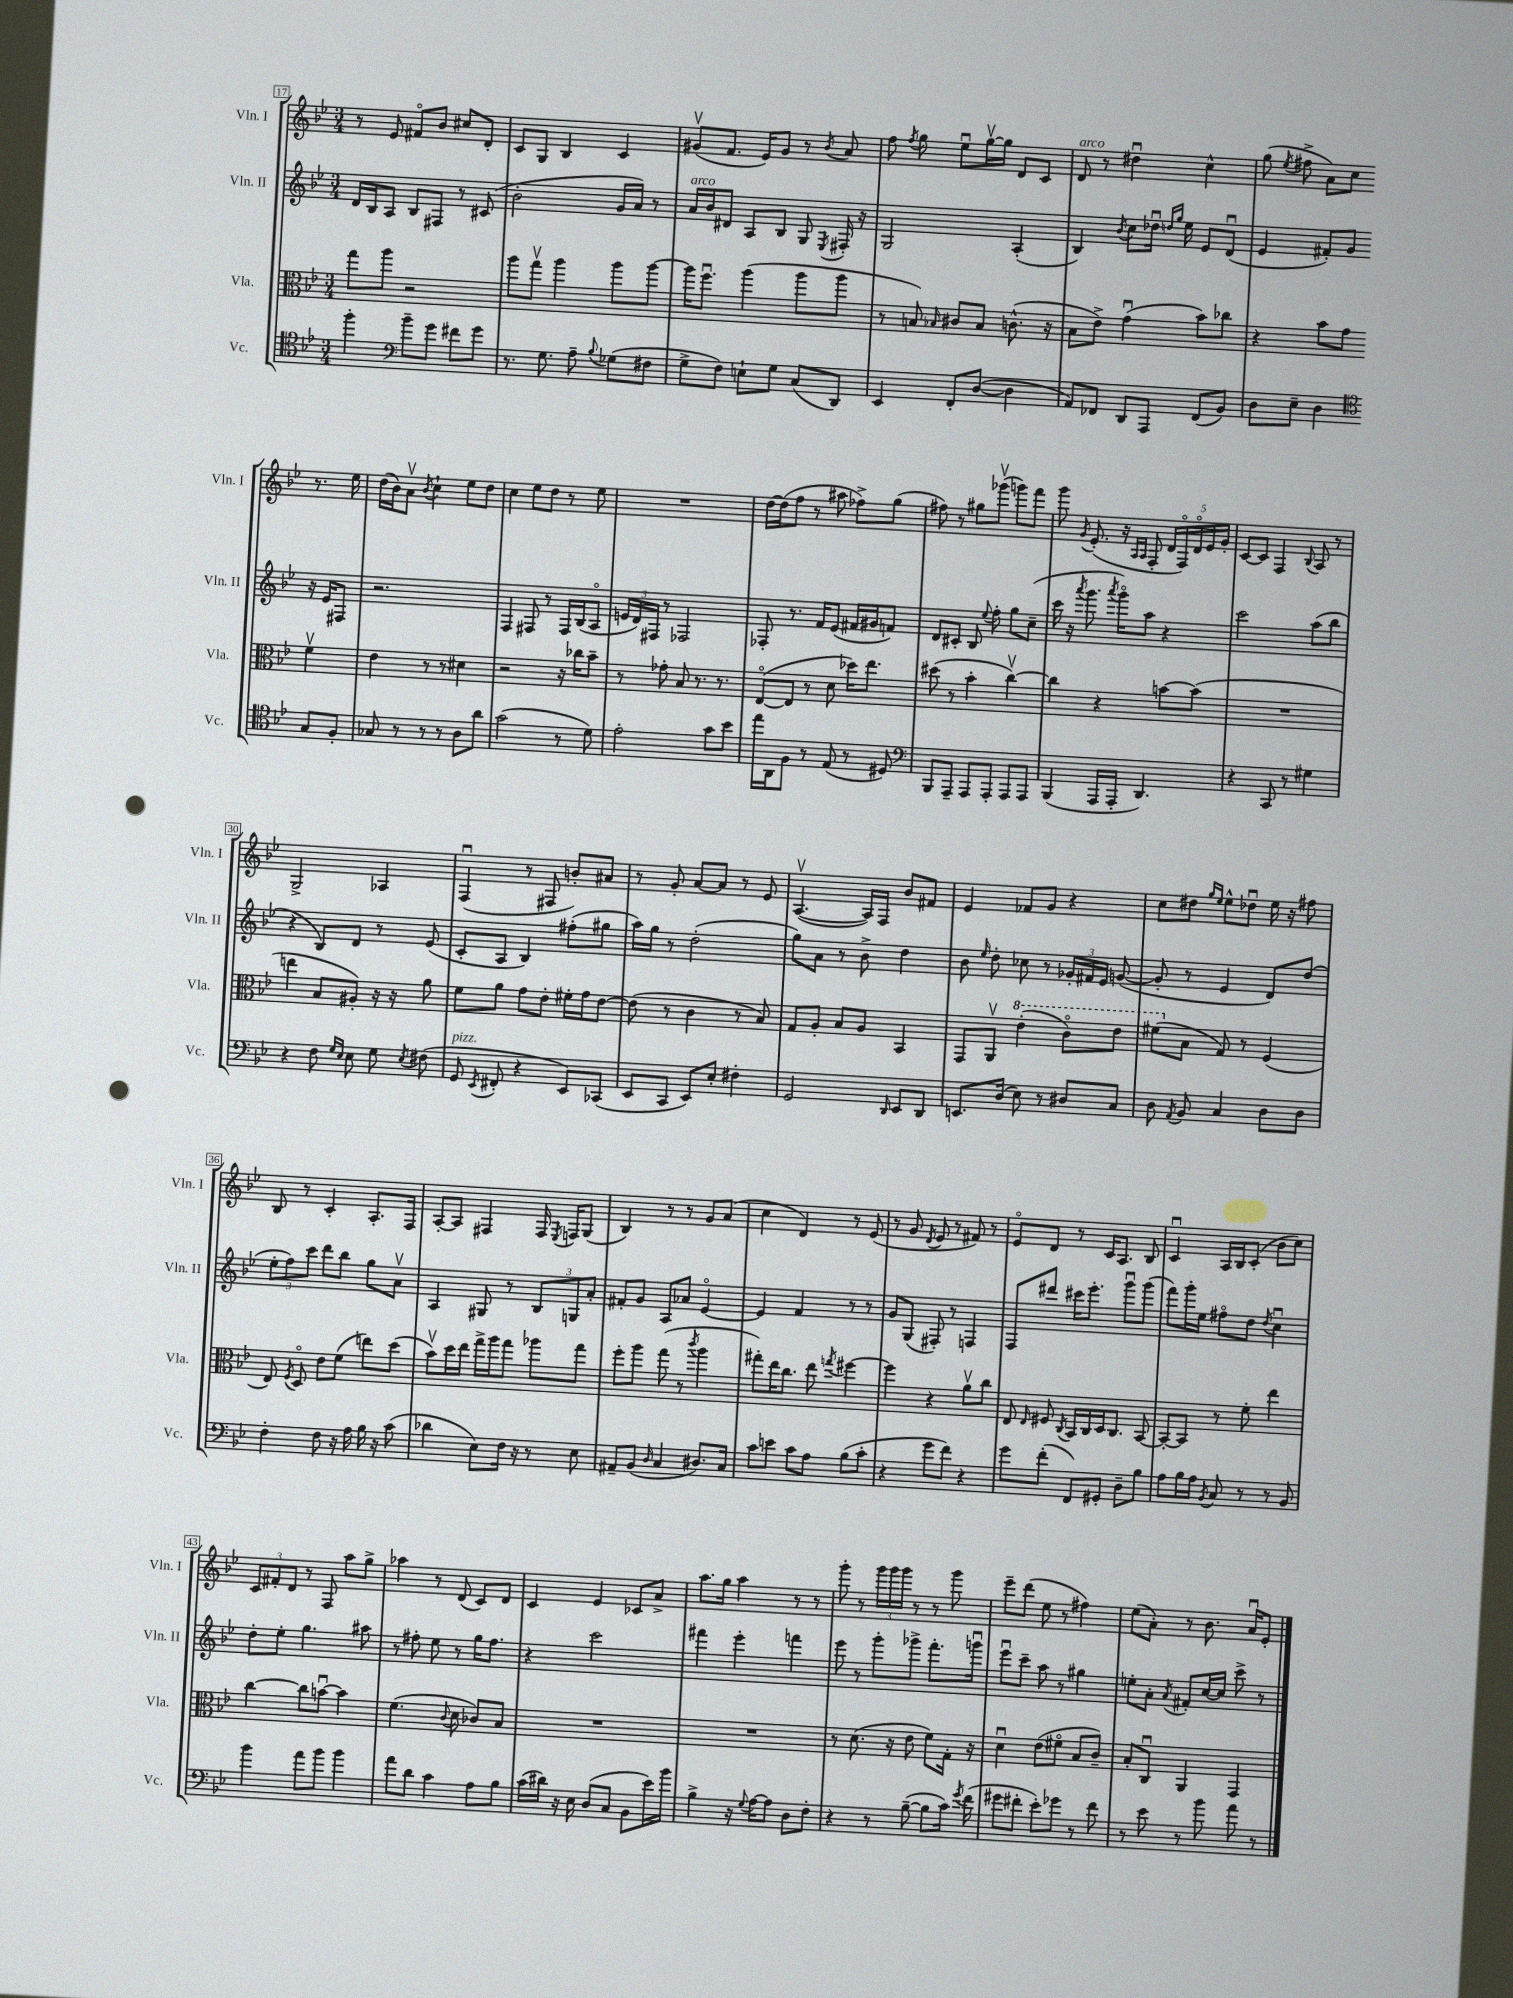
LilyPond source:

<<
\new StaffGroup <<
\new Staff = "s0" \with { instrumentName = "Vln. I" shortInstrumentName = "Vln. I" } {
    \clef treble \key bes \major \numericTimeSignature \time 3/4
    \autoBeamOff r8 ees'8 fis'8[\flageolet bes'8] cis''8[ d'8]-. |
    c'8[ g8] bes4 c'4 |
    gis'8[\upbow( f'8.] ees'16[) gis'8] r8 \acciaccatura { bes'8 } a'8 |
    f''8 \acciaccatura { f''8 } g''8 ees''8[\downbow g''16~\upbow g''16] d'8[ c'8] |
    d'8^\markup { \italic "arco" } r8 dis''4\downbow c''4-^ |
    g''8( \acciaccatura { ees''8 } fis''8-> a'8[) c''8] r8. ees''16 |
    d''16[( bes'16) a'8]\upbow \acciaccatura { bes'8 } c''4-! ees''8[ d''8] |
    c''4 ees''8[ d''8] r8 ees''8 |
    R2. |
    d''16[~ d''16( f''8] r8 ais''8 fes''8[->) g''8]( |
    fis''8) r8 gis''8[ ges'''8]\upbow( g'''8[) f'''8] |
    g'''8 \acciaccatura { g'8 } ees'8.-.( r16 \grace { a16[ a16] } f8-. \tuplet 5/4 { d'16[ f16\flageolet) d'16\flageolet ees'16 g'16]-. } |
    c'8[~ c'8] f4 \appoggiatura { bes8 } a8 r8 |
    g2-> aes4 |
    f4\downbow( r8 fis8 b'8[-.) ais'8] |
    r8 g'8-. a'8[~ a'8] r8 ees'8 |
    a4.~\upbow( a16[) f16] bes'8[ fis'8] |
    ees'4 fes'8[ g'8] r4 |
    c''8[ dis''8] \grace { g''16[ ees''16] } ees''8[-^ des''8]\downbow ees''16 r16 fis''8 |
    bes8 r8 c'4-. a8.[-. f16] |
    a8[~-. a8] fis4 fis16 \acciaccatura { ees8 } f16[ g8]( |
    bes4) r8 r8 g'8[ a'8]( |
    c''4 d'4) r8 ees'8( |
    r8 g'8 \acciaccatura { d'8 } ees'8 r8 fis'8) r8 |
    ees'8[\flageolet d'8] r8 c'16[ a8.] bes8 |
    c'4\downbow a16[ bes16 c'8]-.( bes'8[ c''8]) |
    \tuplet 3/2 { c'8[ fis'8-. d'8] } r8 f8 a''8[ g''8]-> |
    aes''4 r8 d'8( c'8[) d'8] |
    c'4 ees'4 ces'8[ a'8]-> |
    a''8.[ g''16] a''4 r8 r8 |
    g'''8-. r8 \tuplet 3/2 { g'''16[ g'''16 g'''16] } r8 r8 g'''8 |
    ees'''8[-- d'''8]( ees''8 r8 fis''4) |
    ees''8[( a'8]-.) r8 bes'8. a'16[\downbow ees'8]-. \bar "|." |
}
\new Staff = "s1" \with { instrumentName = "Vln. II" shortInstrumentName = "Vln. II" } {
    \clef treble \key bes \major \numericTimeSignature \time 3/4
    \autoBeamOff d'16[ bes16 a8] bes8[ fis8] r8 cis'8( |
    bes'2-. g'16[ a'16]) r8 |
    a'16[^\markup { \italic "arco" } bes'16 dis'8] a8[ bes8] g8 \acciaccatura { ees8 } fis16-. r16 |
    g2 a4-.( |
    bes4) \acciaccatura { bes'8 } c''8[ des''16]\downbow \grace { d''16[ g''16] } ees''16 ees'8[ d'8]\downbow( |
    ees'4 fis'8[-.) g'8] r16 ees'16[ fis8] |
    r2. |
    f4 fis8 r8 fis16[ bes16( a8]\flageolet |
    \tuplet 3/2 { e'16[ d'16) fis16] } r8 fes2 |
    fes8-. r8. f'16[ ees'8]( fis'16[ gis'16 f'8]) |
    d'8[ cis'8]-. bes8 \appoggiatura { ees''8 } f''8-. g''8[ c''8]--( |
    c'''16 r16 \acciaccatura { a'''8 } g'''8. \acciaccatura { a'''8 } g'''16[\flageolet) a''8] r4 |
    c'''2 a''8[( bes''8] |
    r4 bes8[) d'8] r8 ees'8( |
    c'8[-. a8] bes4) fis''8[-.( gis''8] |
    a''16[) g''16] r8 d''2-.( |
    g''8[) a'8] r8 bes'8-> d''4 |
    bes'8 \grace { ees''16 } d''8-. ces''8 r8 \tuplet 3/2 { ges'16[-. fis'16 ees'16] } g'8~( |
    g'8-. r8 ees'4 d'8[) d''8]( |
    \tuplet 3/2 { ees''8[-. f''8) c'''8] } d'''8[ bes''8] g''8[ a'8]\upbow |
    a4 gis8 r8 \tuplet 3/2 { bes8[ g8 a'8]-. } |
    fis'8[-. g'8] a8[ aes'8] ees'4~\flageolet |
    ees'4 f'4 r8 r8 |
    g'8[ g8]( fis8-.) r8 f4 |
    f8[ dis'''8] cis'''16[ ees'''8.]-. g'''8[\downbow g'''8]( |
    f'''8[) g'''16-. ees''16] fis''8[\flageolet d''8] \acciaccatura { d''8 } c''4\downbow |
    d''8[-. ees''8]-. g''4. ais''8 |
    r8 fis''8-. ees''8 r8 g''16[ fis''8.] |
    r4 c'''2 |
    fis'''4 ees'''4-. f'''4 |
    ees'''8 r8 g'''8[-. ges'''8]-> f'''8.[-. g'''16]\downbow |
    ees'''8[\downbow c'''8]-- a''8 r8 gis''4 |
    e''8[-. a'8]-. \acciaccatura { a'8 } fis'8[-. c''16~ c''16] c'''8-> r8 \bar "|." |
}
\new Staff = "s2" \with { instrumentName = "Vla." shortInstrumentName = "Vla." } {
    \clef alto \key bes \major \numericTimeSignature \time 3/4
    \autoBeamOff g''8[ a''8] r2 |
    a''8[ g''8]\upbow a''4 a''8[ a''8]~ |
    a''16[ f''8.]\downbow a''4( a''8[ a''8] |
    r8 b8) \grace { bes16 } cis'8[ bes8] c'8.-^( r16 |
    bes8[ ees'8]->) g'4\downbow( bes'8[) ces''8] |
    r4 bes'8[ g'8] f'4\upbow |
    ees'4 r8 r8 dis'4 |
    r2 r16 ces''16[ bes'8]-- |
    r8 ges'8-. bes8 r8. r8. |
    ees8[~\flageolet( ees8] r8 d'8 des''16[) ees''8.] |
    dis''8( r8 bes'4-. c''4~\upbow) |
    c''4 r4 b'8[~ b'8]( |
    R2. |
    e''4 bes8[ ais8]-.) r16 r16 a'8 |
    f'8[ a'8] g'8[ ees'8]-. fis'16[-. g'16 ees'8]~ |
    ees'8( r8 c'4 r8 bes8) |
    g8[ a8]-. bes8[ a8] bes,4 |
    g,8[ a,8]\upbow \ottava #1 ees''4-.( c''8[\flageolet) ees''8] |
    fis''8[( \ottava #0 bes8] g8) r8 f4( |
    ees8) \acciaccatura { f8 } d8\flageolet ees'8[ f'8]( e''8[) d''8]( |
    bes'8[\upbow) d''16 ees''16] g''16[-> a''16 g''8] aes''8[ g''8] |
    f''8[-. a''8] g''8( r8 \acciaccatura { c'''8 } a''4 |
    gis''8[-.) ees''16 c''8.] ees''8 \acciaccatura { g''8 } fis''4~ |
    fis''4 r4 a'8[\upbow c''8] |
    ees8 \grace { ees16 } fis8 \acciaccatura { c8 } bes,16[ c16 d16 c8.] bes,8~ |
    bes,8[~-. bes,8] r8 f'8-. ees''4 |
    c''4~ c''8[ b'8]~\downbow b'4 |
    f'4.( \appoggiatura { c'8 } d'8 ces'8[) bes8] |
    R2. |
    R2. |
    r8 d'8.( r16 ees'8 f'8[) g16]-. r16 |
    d'4\downbow ees'8[( fis'8]\flageolet bes8[ c'8]--) |
    bes8[-. c8]\downbow a,4 g,4 \bar "|." |
}
\new Staff = "s3" \with { instrumentName = "Vc." shortInstrumentName = "Vc." } {
    \clef tenor \key bes \major \numericTimeSignature \time 3/4
    \autoBeamOff f''4-. \clef bass bes'8[-- g'8] fis'8[ g'8] |
    r8. g8. a8-- \appoggiatura { bes8 } ges8[( fis8] |
    g8[-> f8]) e8[-! g8] c8[( d,8]) |
    ees,4 f,8[-. d8]~( d4 |
    a,8[) fes,8] d,8[ a,,8] fes,8[( bes,8]) |
    d8[ ees8]-- d4 \clef tenor g8[ f8]-. |
    ges8 r8 r8 r8 a8[ a'8] |
    g'2( r8 d'8) |
    ees'2-. g'8[ bes'8] |
    ees''16[ a,16 f8] r8 ees8( r8 dis8) |
    \clef bass bes,,8[ a,,8]-- a,,8[ a,,8]-. a,,8[ a,,8] |
    bes,,4( a,,16[ a,,16]-. d,4.) |
    r4 c,8 r8 gis4 |
    r4 f8 \grace { g16[ ees16] } ees8 g8 \acciaccatura { ees8 } fis8( |
    g,8^\markup { \italic "pizz." } \acciaccatura { ees,8 } fis,8-. r4 ees,8[) ces,8]( |
    ees,8[ c,8] ees,8[) ees8]-. fis4-. |
    g,2 \grace { d,16 } ees,8[ d,8] |
    e,8.[ d16]( ees8) r8 dis8[ c8] |
    d8 \acciaccatura { a,8 } bes,8 c4 d8[ d8] |
    f4-. f8 r16 a16 bes16 r16 c'8( |
    des'4 ees8[) f16] r16 r8 ees8 |
    ais,8[-- bes,8]( \grace { d16 } c4 dis8.[) c16] |
    c'8[ e'8] c'8[ a8] bes8[( c'8]-. |
    r4 g'8[ f'8]) r4 |
    g'8[ f'8]-.( f,8[) gis,8]-. d8[-- bes8] |
    a8[ bes16 a16] \acciaccatura { bes,8 } c8 r8 r8 bes,8 |
    bes'4 a'8[ bes'8] bes'4 |
    a'8[ d'8] c'4 a8[ bes8] |
    c'16[( dis'16]) r16 ees16 d8[( c8] bes,8[ ees'16) bes'16] |
    bes4-> r16 \appoggiatura { g8 } a16[~ a8] d8[ f8]-. |
    r4 r8 bes8~--( bes8[ c'16]) \acciaccatura { g'8 } f'16( |
    gis'8[ fis'8]-. ees'8[-.) ges'8] r8 fis'8 |
    r8 ees'8 r8 bes'8 a'8 r8 \bar "|." |
}
>>
>>
\layout { \context { \Score currentBarNumber = #17 \override BarNumber.stencil = #(make-stencil-boxer 0.1 0.3 ly:text-interface::print) } }
